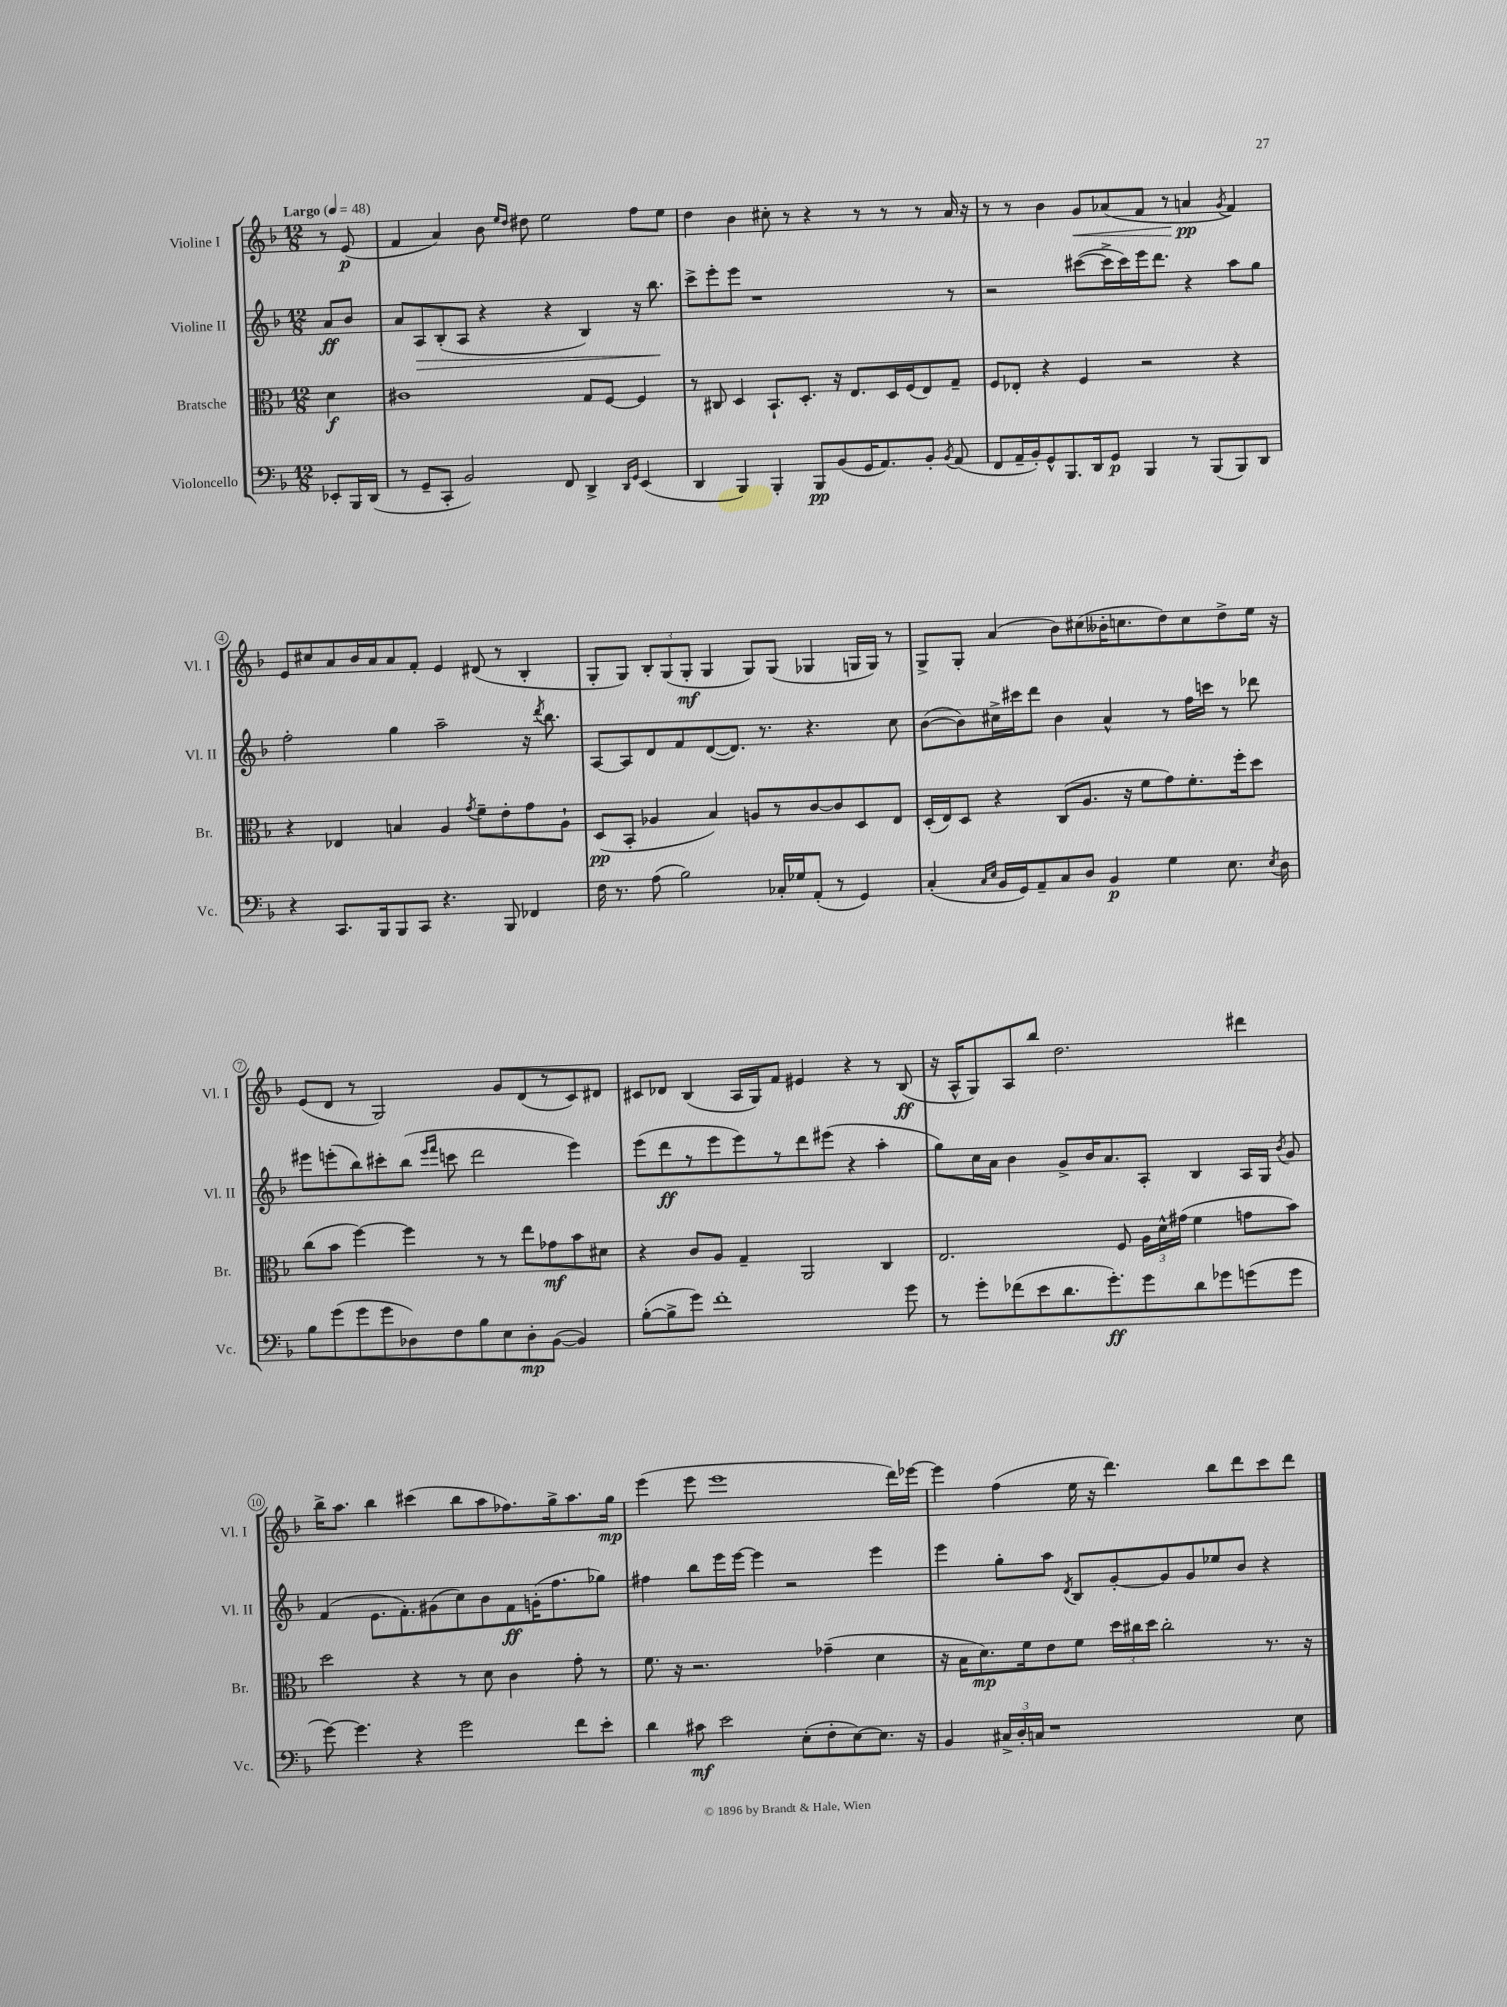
<<
\new StaffGroup <<
\new Staff = "s0" \with { instrumentName = "Violine I" shortInstrumentName = "Vl. I" } {
    \clef treble \key f \major \numericTimeSignature \time 12/8 \partial 4 \tempo "Largo" 4 = 48
    \autoBeamOff r8 e'8\p( |
    f'4 a'4) bes'8 \grace { e''16[ d''16] } dis''8 e''2 f''8[ e''8] |
    d''4 bes'4 cis''8-. r8 r4 r8 r8 r8 a'16 r16 |
    r8 r8 bes'4 g'8[\< aes'8( f'8] r8 a'4\pp\! \acciaccatura { g'8 } f'4) |
    e'8[ cis''8 a'8 bes'16 a'16 a'8 f'8]-. e'4 dis'8( r8 bes4-. |
    g8[-. g8]) \tuplet 3/2 { bes8[-. g8( g8]-.\mf } g4 g8[) g8]( ges4 g16[ g16]) r8 |
    g8[-> g8]-. a'4( bes'8[) cis''8( beses'16-. c''8. d''8) c''8 d''8-> e''16] r16 |
    e'8[( d'8] r8 g2) g'8[ d'8( r8 c'8) dis'8] |
    cis'8[ des'8] bes4( a16[ g16) f'8] eis'4 r4 r8 bes8\ff( |
    r16 a16[-^ g8) a8 bes''8] d''2. dis'''4 |
    bes''16[-> a''8.] bes''4 cis'''4( bes''8[ a''8 fes''8.) g''16-> a''8. g''16]\mp |
    e'''4( e'''8 e'''1 d'''16[) ees'''16]~ |
    ees'''4 f''4( e''16 r16 d'''4.) bes''8[ d'''8 c'''8 d'''8] \bar "|." |
}
\new Staff = "s1" \with { instrumentName = "Violine II" shortInstrumentName = "Vl. II" } {
    \clef treble \key f \major \numericTimeSignature \time 12/8 \partial 4
    \autoBeamOff a'8[\ff bes'8] |
    a'8[ a8\> bes8-.( a8] r4 r4 bes4) r16 bes''8.\! |
    c'''8[-> e'''8-. e'''8] r1 r8 |
    r2 cis'''8[~( cis'''16-> cis'''16) e'''16 d'''8.] r4 a''8[ g''8] |
    f''2-. g''4 a''2-- r16 \acciaccatura { d'''8 } bes''8. |
    a8[~ a8 d'8 f'8 d'8~( d'8.]) r8. r4. c''8 |
    bes'8[~( bes'8) cis''16-> cis'''16 d'''8] bes'4 a'4-^ r8 f''16[ c'''16] r8 des'''8 |
    eis'''8[ e'''8-.( bes''8) cis'''8-. bes''8]( \grace { e'''16[ f'''16] } c'''8 d'''2 e'''4) |
    e'''8[( d'''8\ff r8 e'''8 e'''8) r8 d'''8 eis'''8]( r4 a''4-. |
    g''8[) c''16 a'16] bes'4 g'8[-> bes'16 a'8. a8]-. bes4 a16[ g16] \acciaccatura { bes'8 } g'8 |
    f'4( e'8.[ f'8.-.) gis'8( c''8) bes'8 f'8\ff g'16-.( f''8. ges''8]) |
    fis''4 bes''8[ e'''16 e'''16]~ e'''4 r2 e'''4 |
    e'''4 g''8[-. a''8] \acciaccatura { d'8 } bes8[ g'8~-. g'8 g'8 ees''8 bes'8] r4 \bar "|." |
}
\new Staff = "s2" \with { instrumentName = "Bratsche" shortInstrumentName = "Br." } {
    \clef alto \key f \major \numericTimeSignature \time 12/8 \partial 4
    \autoBeamOff d'4\f |
    cis'1 g8[ f8]~ f4 |
    r8 cis8 d4 bes,8.[-! d8.]-. r16 e8.[ d16 f16( e8) g8]-- |
    f8[ ees8]-. r4 f4 r2 r4 |
    r4 ees4 b4 a4 \acciaccatura { g'8 } f'8[-- e'8-. g'8 a8]-! |
    d8[\pp( bes,8]-. aes4 bes4) a8[ r8 c'8~ c'8 d8 e8] |
    d16[-.( e16) d8] r4 c8[( a8.] r16 f'8[ g'8) f'8.-. f''16-. d''8] |
    c''8[( bes'8] f''4~) f''4 r8 r8 e''8[ ges'8\mf bes'8 dis'8] |
    r4 c'8[ a8] g4-- a,2 c4 |
    e2. f8 \tuplet 3/2 { a16[ d'16-^ gis'16]( } f'4 g'8[ bes'8]) |
    d''2 r4 r8 d'8 c'4 g'8-. r8 |
    f'8. r16 r2. ges'4--( d'4 |
    r16 bes16[ d'8.\mp) f'16 e'8 f'8] \tuplet 3/2 { d''16[ cis''16 d''16] } cis''2-. r8. r16 \bar "|." |
}
\new Staff = "s3" \with { instrumentName = "Violoncello" shortInstrumentName = "Vc." } {
    \clef bass \key f \major \numericTimeSignature \time 12/8 \partial 4
    \autoBeamOff ees,8[-. bes,,16 d,16]( |
    r8 g,8[-- c,8]-. bes,2) f,8 d,4-> \grace { d,16[ g,16] } e,4( |
    d,4 bes,,4) bes,,4-. bes,,8[\pp bes,8( g,16 a,8.) bes,8]-. \acciaccatura { bes,8 } a,8( |
    f,8[ a,16-- bes,16-.) g,8-^ bes,,8. d,16 g,8]\p bes,,4 r8 bes,,8[( bes,,8) d,8] |
    r4 c,8.[ bes,,16 bes,,8 c,8] r4. bes,,8 fes,4 |
    f16 r8. a8( bes2) ces16[-. ges16 a,8]-.( r8 g,4) |
    c4-.( \grace { c16[ e16] } bes,16[ g,16) a,8-- c8 d8] bes,4\p g4 e8. \acciaccatura { e8 } d16 |
    bes8[ g'8( g'8 g'8 des8) f8 bes8 e8 des8-.\mp bes,8]~( bes,4) |
    bes8[~-.( bes8-> g'8]) f'1-. g'8 |
    r8 g'8[-. fes'8( e'8 d'8. g'8.-.\ff) g'8 d'8 ges'8 g'8( g'8] |
    g'8~) g'4. r4 g'2 f'8[ e'8]-. |
    d'4 cis'8\mf e'2 e8[-.( f8-. e8~) e8.] r16 |
    bes,4 \tuplet 3/2 { cis16[-> d16-. c16] } r1 e8 \bar "|." |
}
>>
>>
\layout { \context { \Score \override BarNumber.stencil = #(make-stencil-circler 0.1 0.3 ly:text-interface::print) } }
